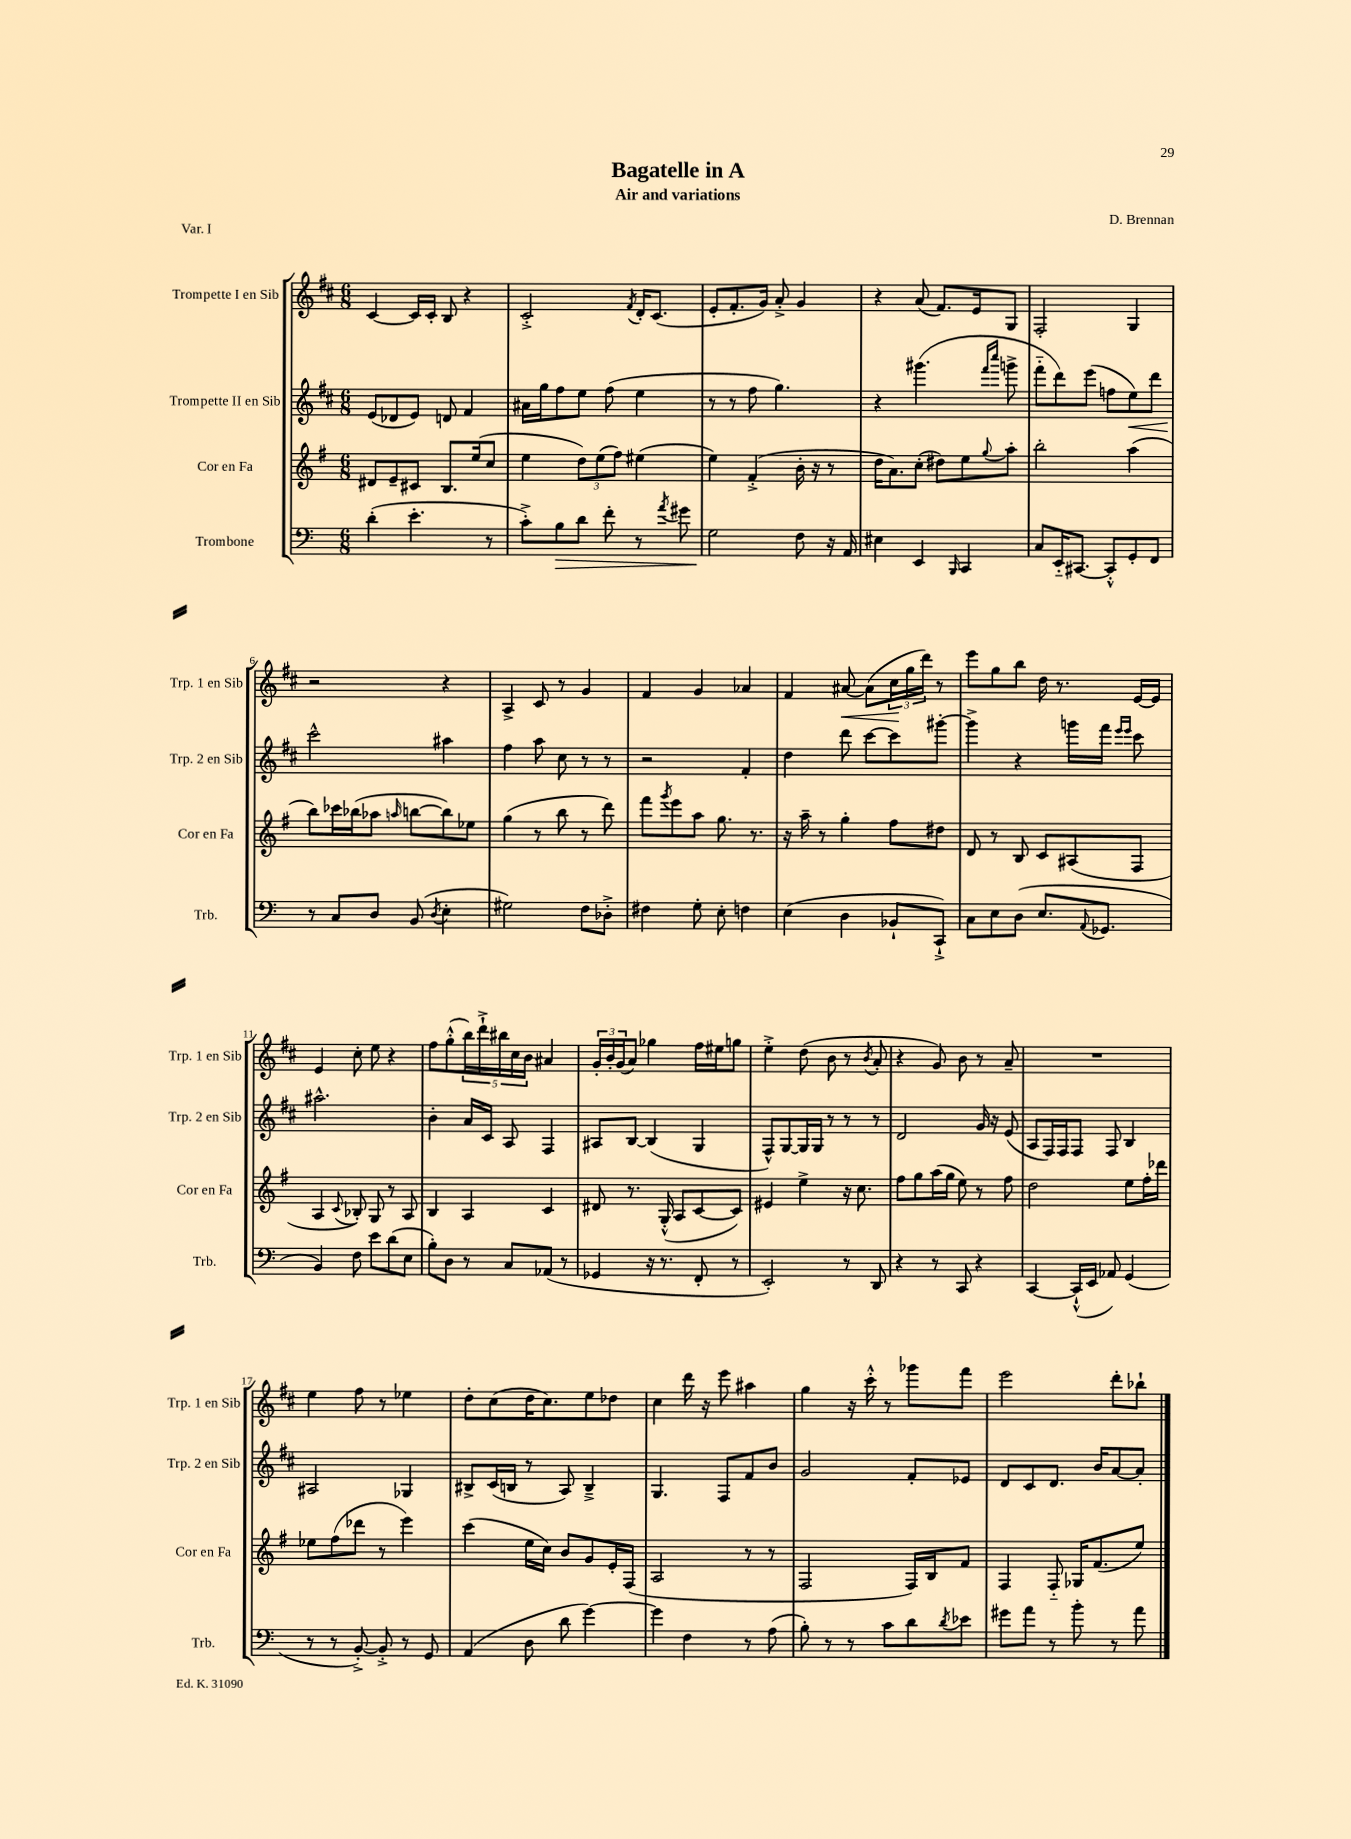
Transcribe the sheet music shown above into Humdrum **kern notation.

**kern	**dynam	**kern	**kern	**dynam	**kern	**dynam
*part4	*part4	*part3	*part2	*part2	*part1	*part1
*staff4	*staff4	*staff3	*staff2	*staff2	*staff1	*staff1
*I"Trombone	*	*I"Cor en Fa	*I"Trompette II en Sib	*	*I"Trompette I en Sib	*
*I'Trb.	*	*I'Cor en Fa	*I'Trp. 2 en Sib	*	*I'Trp. 1 en Sib	*
*clefF4	*	*clefG2	*clefG2	*	*clefG2	*
*k[]	*	*k[f#]	*k[f#c#]	*	*k[f#c#]	*
*M6/8	*	*M6/8	*M6/8	*	*M6/8	*
=1	=1	=1	=1	=1	=1	=1
(4d'\	.	8d#X/L	(8e/L	.	[4c#/	.
.	.	8e~/	8d-X/	.	.	.
4.e'\	.	8c#X/J	8e/J)	.	16c#/LL]	.
.	.	.	.	.	16c#'/JJ	.
.	.	8.B/L	8dn/	.	8B/	.
.	.	.	4f#/	.	4r	.
.	.	(16ee/k	.	.	.	.
8r	.	8cc/J	.	.	.	.
=2	=2	=2	=2	=2	=2	=2
8c'^\L)	.	4ee\	16a#X\LL	.	2c#'^/	.
.	.	.	16gg\J	.	.	.
!	!LO:HP:b	!	!	!	!	!
8B\	>	.	8ff#\	.	.	.
8d\J	.	12dd\L)	8ee\J	.	.	.
.	.	(12ee\	.	.	.	.
8f'\	.	.	(8ff#\	.	.	.
.	.	12ff#\J)	.	.	.	.
.	.	.	.	.	8qf#/	.
8r	.	(4ee#X\	4ee\	.	16d'/KL	.
.	.	.	.	.	(8.c#/J	.
8qa/	.	.	.	.	.	.
8g#X\	.	.	.	.	.	.
=3	=3	=3	=3	=3	=3	=3
2G\	.	4ee\)	8r	.	8e'/L	.
.	.	.	8r	.	8.f#'/	.
.	.	(4f#'^/	8ff#\	.	.	.
.	.	.	.	.	16g/Jk)	.
.	.	.	4.gg\)	.	8a'^/	.
8F\	]	16b'\	.	.	4g/	.
.	.	16r	.	.	.	.
16r	.	8r	.	.	.	.
16AA/	.	.	.	.	.	.
=4	=4	=4	=4	=4	=4	=4
4E#X\	.	16dd\KL	4r	.	4r	.
.	.	8.a\)	.	.	.	.
4EE/	.	(8cc'\J	(4.ggg#X\	.	(8a/	.
.	.	8dd#X\L)	.	.	8.f#/L)	.
16qqBBB/	.	.	.	.	.	.
4CC/	.	8ee\	.	.	.	.
.	.	.	.	.	16e/k	.
.	.	.	16qqfff#/LL	.	.	.
.	.	8qqgg/	16qqcccc#/JJ	.	.	.
.	.	8aa'\J	8gggn^\	.	8G/J	.
=5	=5	=5	=5	=5	=5	=5
8C/L	.	2bb'\	8fff#\L	.	2F#'/	.
16EE/K	.	.	8ddd\)	.	.	.
[8.CC#X/J	.	.	.	.	.	.
.	.	.	(8eee\J	.	.	.
8CC#'^^/L]	.	.	8ffn\L	.	.	.
!	!	!	!	!LO:HP:b	!	!
8GG'/	.	(4aa\	8ee\)	<	4G/	.
8FF/J	.	.	8ddd\J	.	.	.
!!LO:LB:g=z
=6	=6	=6	=6	=6	=6	=6
8r	.	8bb\L)	2ccc#^^\	.	2r	.
8C/L	.	16ccc-X\L	.	.	.	.
.	.	(16bb-X\J	.	.	.	.
8D/J	.	8aa-X\J	.	.	.	.
.	.	16qqaan/	.	.	.	.
(8BB/	.	[8bbn\L	.	.	.	.
8qD/	.	.	.	.	.	.
4E'\	.	8bb\])	4aa#X\	[	4r	.
.	.	8ee-X\J	.	.	.	.
=7	=7	=7	=7	=7	=7	=7
2G#X\)	.	(4gg\	4ff#\	.	4A^/	.
.	.	8r	8aa\	.	8c#/	.
.	.	8bb\	8cc#\	.	8r	.
8F\L	.	8r	8r	.	4g/	.
8D-X'^\J	.	8ddd\)	8r	.	.	.
=8	=8	=8	=8	=8	=8	=8
4F#X\	.	8fff#\L	2r	.	4f#/	.
.	.	8qggg/	.	.	.	.
.	.	8eee\	.	.	.	.
8G'\	.	8aa\J	.	.	4g/	.
8E'\	.	8.gg\	.	.	.	.
4Fn\	.	.	4f#'/	.	4a-X/	.
.	.	8.r	.	.	.	.
=9	=9	=9	=9	=9	=9	=9
(4E\	.	16r	4dd\	.	4f#/	.
.	.	16aa~\	.	.	.	.
.	.	8r	.	.	.	.
!	!	!	!	!	!	!LO:HP:b
4D\	.	4gg'\	8ddd\	.	[8a#X/	<
.	.	.	[8ccc#\L	.	(8a#\L]	.
8BB-X`/L	.	8ff#\L	8ccc#\]	.	24cc#\L	.
.	.	.	.	.	24gg\	[
.	.	.	.	.	24ddd\JJ)	.
8CC`^/J)	.	8dd#X\J	[8ggg#X'\J	.	8r	.
=10	=10	=10	=10	=10	=10	=10
8C\L	.	8d/	4ggg#^\]	.	8eee\L	.
8E\	.	8r	.	.	8gg\	.
(8D\J	.	8B/	4r	.	8bb\J	.
8.E/L	.	8c/L	.	.	16dd\	.
.	.	.	.	.	8.r	.
.	.	(8A#X/	16gggn\LL	.	.	.
8qqAA/	.	.	.	.	.	.
8.GG-X/J	.	.	16fff#\JJ	.	.	.
.	.	.	16qqeee/LL	.	.	.
.	.	.	16qqeee/JJ	.	.	.
.	.	8F#/J	8ccc#\	.	[16e/LL	.
.	.	.	.	.	16e/JJ]	.
!!LO:LB:g=z
=11	=11	=11	=11	=11	=11	=11
4BB/)	.	4A/	2.aa#X^^\	.	4e/	.
.	.	8qqc/	.	.	.	.
8F\	.	8B-X'/)	.	.	8cc#'\	.
8e\L	.	8G/	.	.	8ee\	.
(8d\	.	8r	.	.	4r	.
8E\J	.	8A/	.	.	.	.
=12	=12	=12	=12	=12	=12	=12
8B'\L)	.	4B/	4b'\	.	8ff#\L	.
8D\J	.	.	.	.	(8gg'^^\	.
8r	.	4A/	16a/LL	.	20bb\L)	.
.	.	.	.	.	20ddd`^\	.
.	.	.	16c#/JJ	.	.	.
.	.	.	.	.	20bb#X\	.
8C/L	.	.	8A/	.	.	.
.	.	.	.	.	20cc#\	.
.	.	.	.	.	20b\JJ	.
(8AA-X/J	.	4c/	4F#/	.	4a#X/	.
8r	.	.	.	.	.	.
=13	=13	=13	=13	=13	=13	=13
4GG-X/	.	8d#X/	8A#X/L	.	24g'/LL	.
.	.	.	.	.	24b'/	.
.	.	.	.	.	(24g/J	.
.	.	8.r	[8B/J	.	8a/J)	.
16r	.	.	(4B/]	.	4gg-X\	.
8.r	.	(16G'^^/	.	.	.	.
.	.	8A/L	.	.	.	.
8FF'/	.	[8c/	4G/	.	16ff#\LL	.
.	.	.	.	.	16ee#X\J	.
8r	.	8c/J])	.	.	8ggn\J	.
=14	=14	=14	=14	=14	=14	=14
2EE'/)	.	4e#X/	8F#^^/L)	.	4ee'^\	.
.	.	.	[8G/	.	.	.
.	.	4ee^\	16G/L]	.	(8dd\	.
.	.	.	16G/JJ	.	.	.
.	.	.	8r	.	8b\	.
8r	.	16r	8r	.	8r	.
.	.	8.cc\	.	.	.	.
.	.	.	.	.	8qb/	.
8DD/	.	.	8r	.	8a'/	.
=15	=15	=15	=15	=15	=15	=15
4r	.	8ff#\L	2d/	.	4r	.
.	.	8gg\	.	.	.	.
8r	.	(16aa\L	.	.	8g/)	.
.	.	16gg\JJ	.	.	.	.
8CC/	.	8ee\)	.	.	8b\	.
4r	.	8r	16g/	.	8r	.
.	.	.	16r	.	.	.
.	.	8ff#\	(8e/	.	8a~/	.
=16	=16	=16	=16	=16	=16	=16
[4CC/	.	2dd\	8A/L	.	2.r	.
.	.	.	16F#/L)	.	.	.
.	.	.	16F#/J	.	.	.
(16CC`^^/LL]	.	.	8F#/J	.	.	.
16EE/JJ	.	.	.	.	.	.
8AA-X/)	.	.	8F#/	.	.	.
(4GG/	.	8ee\L	4B/	.	.	.
.	.	16ff#'\L	.	.	.	.
.	.	16ddd-X\JJ	.	.	.	.
!!LO:LB:g=z
=17	=17	=17	=17	=17	=17	=17
8r	.	8ee-X\L	2A#X/	.	4ee\	.
8r	.	(8ff#\	.	.	.	.
[8BB'^/)	.	8ddd-X\J	.	.	8ff#\	.
8BB'^/]	.	8r	.	.	8r	.
8r	.	4eee\)	4G-X/	.	4ee-X\	.
8GG/	.	.	.	.	.	.
=18	=18	=18	=18	=18	=18	=18
(4AA/	.	(4ccc\	8B#X^/L	.	8dd'\L	.
.	.	.	(16c#/L	.	(8cc#\	.
.	.	.	16Bn/JJ	.	.	.
8D\	.	16ee\LL	8r	.	16dd\K	.
.	.	16cc\JJ)	.	.	8.cc#\)	.
8d\	.	8b/L	8A/)	.	.	.
[4g\)	.	8g/	4B~^/	.	8ee\	.
.	.	16e'/L	.	.	8dd-X\J	.
.	.	(16F#/JJ	.	.	.	.
=19	=19	=19	=19	=19	=19	=19
4g\]	.	2A/	4.G/	.	4cc#\	.
4F\	.	.	.	.	16ddd\	.
.	.	.	.	.	16r	.
.	.	.	8F#/L	.	8eee\	.
8r	.	8r	8f#/	.	4aa#X\	.
(8A\	.	8r	8b/J	.	.	.
=20	=20	=20	=20	=20	=20	=20
8B'\)	.	2F#/	2g/	.	4gg\	.
8r	.	.	.	.	.	.
8r	.	.	.	.	16r	.
.	.	.	.	.	16ccc#'^^\	.
8c\L	.	.	.	.	8r	.
8d\	.	16F#/LL)	8f#'/L	.	8ggg-X\L	.
.	.	16B/J	.	.	.	.
8qd/	.	.	.	.	.	.
8e-X\J	.	8f#/J	8e-X/J	.	8fff#\J	.
=21	=21	=21	=21	=21	=21	=21
8g#X\L	.	4F#/	8d/L	.	2eee\	.
8a\J	.	.	8c#/	.	.	.
8r	.	8F#/	8.d/J	.	.	.
8b'\	.	16G-X/KL	.	.	.	.
.	.	(8.f#/	16b/KL	.	.	.
8r	.	.	[8a/	.	8ddd'\L	.
8a\	.	8ee/J)	8a'/J]	.	8bb-X`\J	.
==	==	==	==	==	==	==
*-	*-	*-	*-	*-	*-	*-
